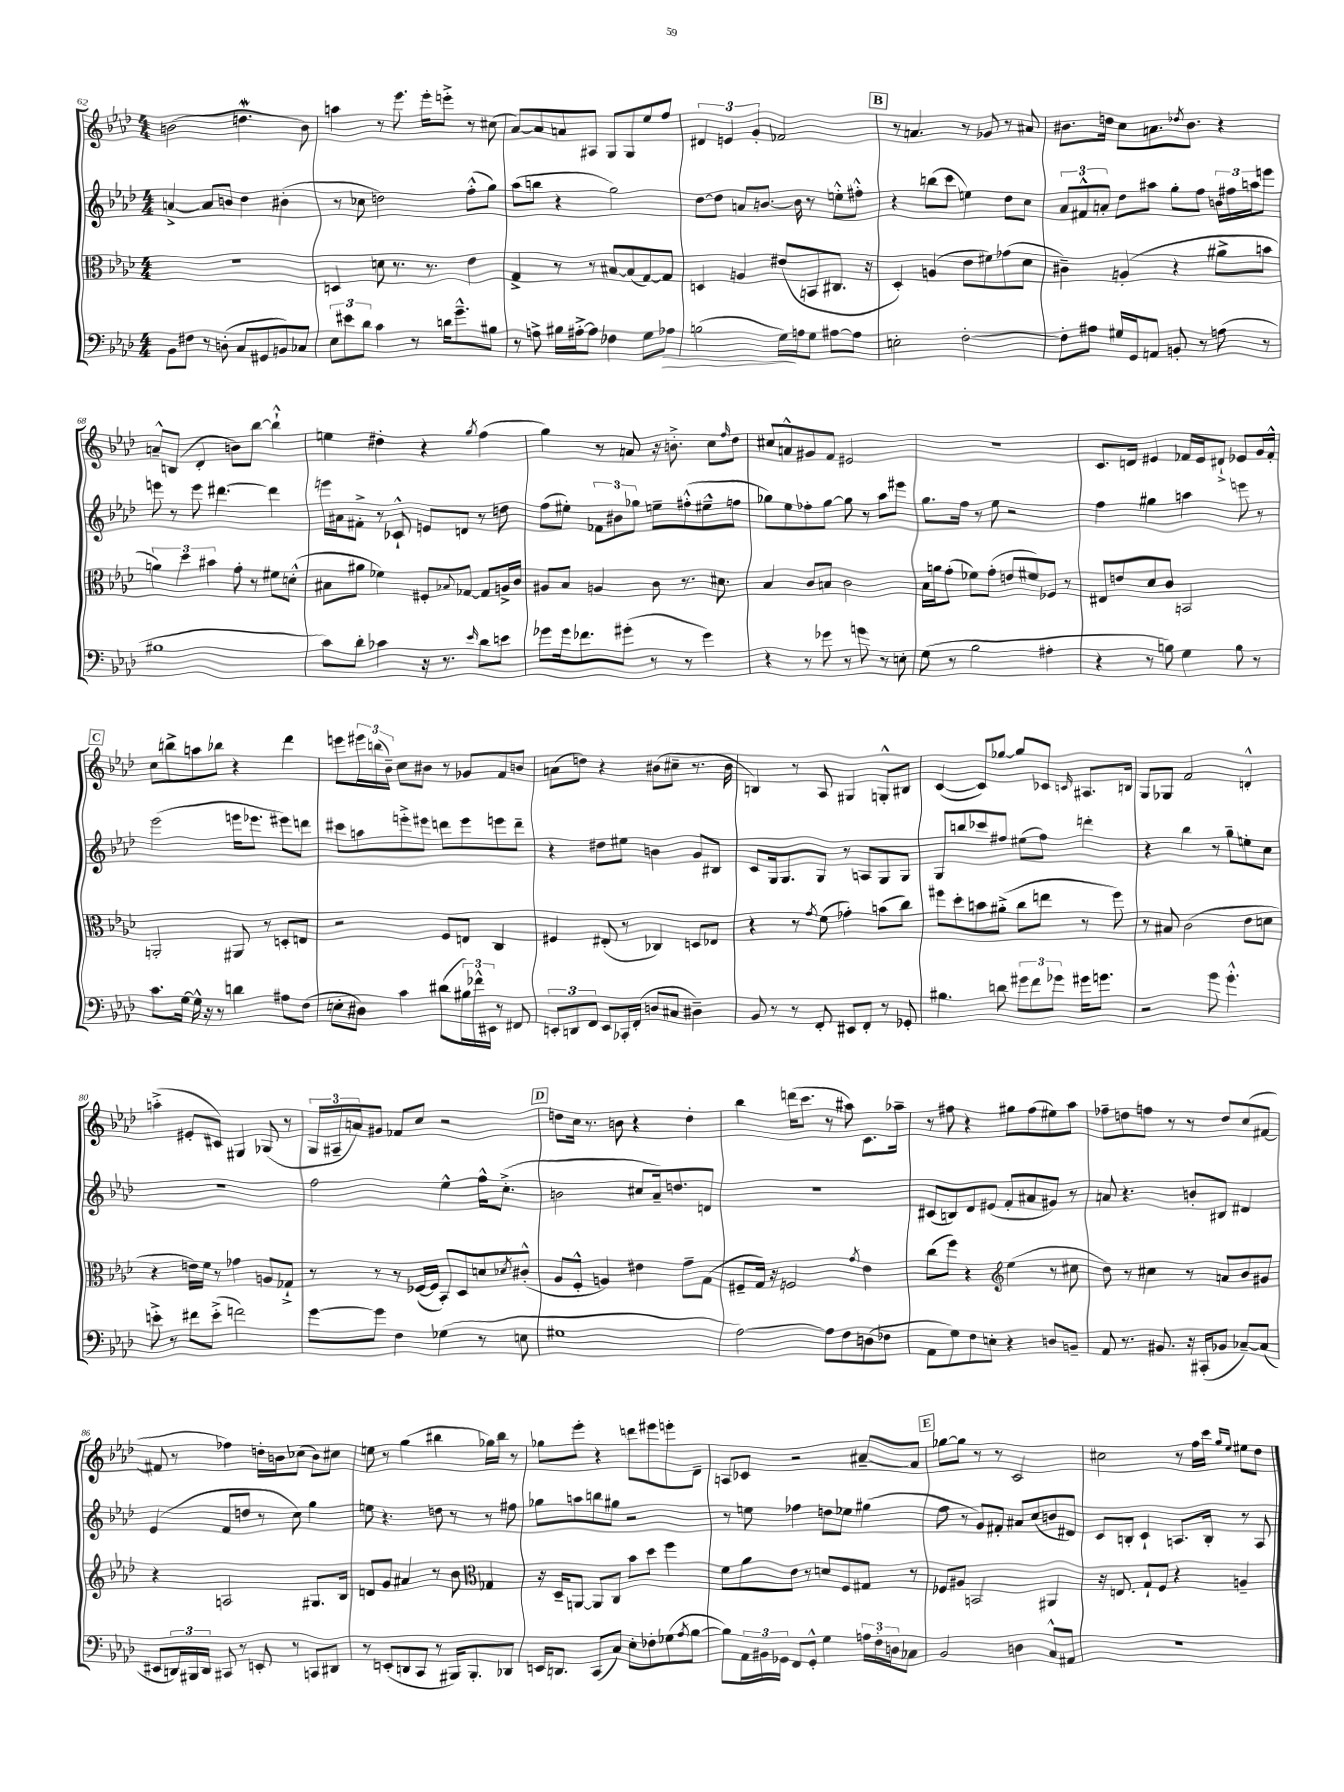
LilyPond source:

<<
\new StaffGroup <<
\new Staff = "s0" {
    \clef treble \key aes \major \numericTimeSignature \time 4/4
    b'2( d''4.\mordent b'8) |
    a''4 r8 ees'''8. ees'''16-. e'''8-.-> r8 cis''8( |
    aes'8~) aes'8 a'8 ais8 g8 g8 ees''8 f''8 |
    \tuplet 3/2 { dis'4 e'4 g'4-. } fes'2 |
    \mark \markup { \box "B" } r8 a'4. r8 ges'8 r8 ais'8 |
    bis'8. d''16 c''8 a'8. \acciaccatura { des''8 } bis'8. r4 |
    a'8---^ b8( des'4-. b'8) bes''8~ bes''4-!-^ |
    e''4 dis''4-. r4 \acciaccatura { g''8 } f''4( |
    g''4) r8 a'8 r16 b'8.-.-> c''8 \grace { f''16 } des''8 |
    cis''8 a'8-^ gis'8 f'8 eis'2 |
    R1 |
    c'8. d'16 eis'4 fes'16 eis'16 dis'8-!-> ees'8 g'16 fes'16-.-^ |
    \mark \markup { \box "C" } c''8 b''8-> a''8 bes''8 r4 des'''4 |
    e'''8 \tuplet 3/2 { eis'''16 b''16( bes'16--) } c''8 bis'8 r8 ges'8 f'8 b'8 |
    a'8( d''8) r4 bis'8( cis''8-- r8. bis'16 |
    b4) r8 aes8 gis4 g8-.-^ bis8 |
    c'4~( c'8) ges''8~ ges''8 ces'8 \grace { c'16 } ais8. b16 |
    g8 ges8 f'2 d'4-.-^ |
    a''4-.->( eis'8-. cis'8) gis4 ges8( r8 |
    \tuplet 3/2 { g16 ais16-- a'16) } gis'8 fes'8 c''8 r2 |
    \mark \markup { \box "D" } d''8 c''16 r8. b'8 r4 d''4-. |
    bes''4 d'''16( c'''8. r8 ais''8) c'8. aes''16-- |
    r8 fis''8 r4 gis''8 fis''8( eis''8) aes''8 |
    fes''8-- d''8 f''8 r8 r8 d''8 c''8( fis'8~ |
    fis'8 r8 fes''4) d''16-. b'16 ces''8( b'8) cis''8 |
    e''8 r8 g''4( bis''4 ges''16) bis''16 r8 |
    ges''8 ees'''8-. r4 d'''8 eis'''8 e'''8-. des'8-- |
    a8 ces'8 r2 ais'8~-- ais'8 |
    \mark \markup { \box "E" } ges''8~ ges''8 r8 r8 c'2 |
    cis''2 r8 f''16 c'''16 \grace { g''16 ees''16 } eis''8 des''8 \bar "|." |
}
\new Staff = "s1" {
    \clef treble \key aes \major \numericTimeSignature \time 4/4
    a'4~-> a'8 b'8 des''4 bis'4-.( |
    r8 ces''8 d''2) f''8-.-^( g''8) |
    aes''8( b''8 r4 g''2) |
    des''8~ des''8 a'8 b'8.~ b'16 r8 e''8-.-^ fis''8-.-^ |
    \mark \markup { \box "B" } r4 b''8( c'''8 e''4) des''8 c''8 |
    \tuplet 3/2 { aes'8 fis'8-^ a'8-. } des''8 ais''8 g''8-. f''8 \tuplet 3/2 { b'16 fis''16 a''16 } e'''8 |
    e'''8 r8 e'''8 dis'''4.~ dis'''4 |
    e'''16 ais'16 fis'8-.-> r8 ces'8-!-^ e'8 d'8 r8 d''8 |
    f''8( eis''8-.) \tuplet 3/2 { fes'8 bis'8 ges''8 } e''8-- fis''8-.-^( eis''8---^ f''8 |
    ges''8) ees''8 fes''8-. ges''8~ ges''8 r8 aes''8 eis'''8 |
    g''8. f''16 r8 ees''8 r2 |
    f''4 gis''4 a''4 e'''8 r8 |
    \mark \markup { \box "C" } ees'''2( e'''16 ees'''8. eis'''8) d'''8 |
    cis'''8 a''8 e'''8-.-> eis'''8 d'''8 eis'''8 e'''8 d'''8-- |
    r4 dis''8 eis''8 b'4 g'8 bis8 |
    c'8 g16 g8. g8 r8 a8 g8 g8 |
    g8 b''8 ces'''8 fis''8 eis''8( fis''8) d'''4-. |
    r4 bes''4 r8 g''8-- e''8-. c''8 |
    R1 |
    f''2 ees''4-^ f''16-^ c''8.-.->( |
    \mark \markup { \box "D" } b'2 cis''8 aes'16--) d''8. d'8 |
    R1 |
    cis'8( b8) des'8 eis'8( f'8-. ais'8 gis'8) r8 |
    a'8 r4. b'8-. bis8 dis'4 |
    ees'4( f'8 d''8 r8 c''8) g''4 |
    e''8 r4. d''8 r8 r8 fis''8 |
    ges''8 a''8 b''8 gis''8 r2 |
    r8 e''8 fes''4 d''8 ees''8 gis''4( |
    \mark \markup { \box "E" } f''8 r8 g'8) fis'8-. ais'8 c''8( b'8 dis'8) |
    c'8 b8-. c'4-! a8. b16-. r8 a8 \bar "|." |
}
\new Staff = "s2" {
    \clef alto \key aes \major \numericTimeSignature \time 4/4
    R1 |
    d4 d'8 r8. r8. ees'4 |
    g4-> r8 r8 bis8~ bis8( g8~) g8 |
    d4 a4 eis'8( b,8 cis8. r16 |
    \mark \markup { \box "B" } des4-.) a4( ees'8 fis'8) ges'8( des'8 |
    cis'4--) a4-.( r4 ais'8-> b'8 |
    \tuplet 3/2 { a'4) des''4 bis'4 } g'8-. r8 fis'8 d'8-.-^( |
    bis8 ais'8 fes'4) fis8-. \appoggiatura { bes8 } ges8~ ges8 a16-> c'16 |
    ais8 bes8 a4 c'8 r8. dis'8. |
    bes4 c'8 b8 c'2 |
    bes16 a'16 g'8-.( fes'8) g'8-.( e'8 fis'8) fes8 r8 |
    eis8 e'8 des'8 c'8 b,2 |
    \mark \markup { \box "C" } a,2-. ais,8 r8 d8-. e8 |
    r2 f8 e8 c4 |
    fis4 eis8-.( r8 ces4) d8 ees8 |
    r4 r8 \acciaccatura { g'8 } f'8( ges'4-.) b'8( c''8) |
    fis''8 des''8-. b'8 ais'8-.->( c''8 e''8 r8 fis''8) |
    r8 bis8 c'2( ees'8 d'8 |
    r4 e'16) f'16 r8 ges'4 a8 ges8-!-> |
    r8 r8 r8 fes16~( fes16 bes,8-.) des8 d'8 \acciaccatura { des'8 } cis'8-.-^( |
    \mark \markup { \box "D" } aes8 f8-.-^ a4) eis'4 g'8-- g8( |
    fis8-- g16) r16 f2 \acciaccatura { g'8 } ees'4 |
    c''8( f''8) r4 \clef treble ees''4( r8 cis''8 |
    des''8) r8 cis''4 r8 a'8 bes'8 gis'8 |
    r4 a2 gis8. bes16 |
    d'8 g'8 ais'4 r8 bes'8 \clef alto ges4 |
    r16 des16-- a,8~ a,8 c8 bes'8 des''8 f''4 |
    f'8 aes'8 ees'8 r8 d'8 f8 gis8 r8 |
    \mark \markup { \box "E" } fes8 ais8 b,2 ais,4 |
    r16 e8. g8-! f8 r4 a4-- \bar "|." |
}
\new Staff = "s3" {
    \clef bass \key aes \major \numericTimeSignature \time 4/4
    bes,8 fis8 r8 d8-.( c8 gis,8 b,8) ces8 |
    \tuplet 3/2 { ees8 eis'8 des'8 } c'4 r8 d'16 g'8.---^ bis8 |
    r8 a8-> bis16 ais16~-.-> ais8 fes4 g8 aes8\> |
    b2( g16\!) a16 g8 ais8~ ais8 |
    \mark \markup { \box "B" } e2-. f2~-. |
    f8-. ais8 gis16 g,16 a,8 b,8-. r8 a8( r8 |
    bis1 |
    c'8) des'8-. ces'4 r16 r8. \grace { ees'16 } des'8 e'8 |
    ges'8 ges'16 fes'8. gis'8-.( r8 r8 gis'4) |
    r4 r8 ges'8 r8 g'8 r8 e8-. |
    g8( r8 bes2 ais4-. |
    r4 r8 b8) g4 b8 r8 |
    \mark \markup { \box "C" } c'8. g16~ g16-^ r16 r8 d'4 ais8 f8( |
    e8-. dis8) c'4 dis'8( \tuplet 3/2 { bis16) fes'16-^ eis,16 } r8 fis,8 |
    \tuplet 3/2 { e,8-. d,8 f,8 } e,8 ces,16-. f,16-.( d8 cis8 dis4--) |
    bes,8 r8 r8 f,8-. eis,8 f,8-. r8 ges,8-. |
    bis4. d'8 \tuplet 3/2 { gis'8 f'8 ges'8 } gis'16 g'8. |
    r2 g'8 g'4.-.-^ |
    e'8-.-> r8 fis'8 e'8-.->( f'2) |
    g'8~ g'8 f4 ges4( r8 e8 |
    \mark \markup { \box "D" } gis1 |
    aes2~) aes8 f8 d8( fes8 |
    aes,8 g8) f8 e8-. r4 d8 b,8-- |
    aes,8 r8. bis,8. r16 cis,16-.( bes,8 ces8~--) ces8( |
    eis,8 \tuplet 3/2 { d,16) bis,,16 d,16 } cis,8 r8 e,8-. r8 c,8 dis,8 |
    r8 e,8-.( d,8 c,8 r8 bis,,16) bis,,8.-. des,8 |
    e,16 d,8. c,8( c8) ees8-. fes8-. ges8( \acciaccatura { aes8 } bes8~ |
    bes8) \tuplet 3/2 { aes,16 bis,16 ges,16 } f,8 ges,8-.-^ g4 \tuplet 3/2 { a16 f16-. d16 } ces8 |
    \mark \markup { \box "E" } bes,2 d4 c8-^ ais,8 |
    R1 \bar "|." |
}
>>
>>
\layout { \context { \Score currentBarNumber = #62 } }
